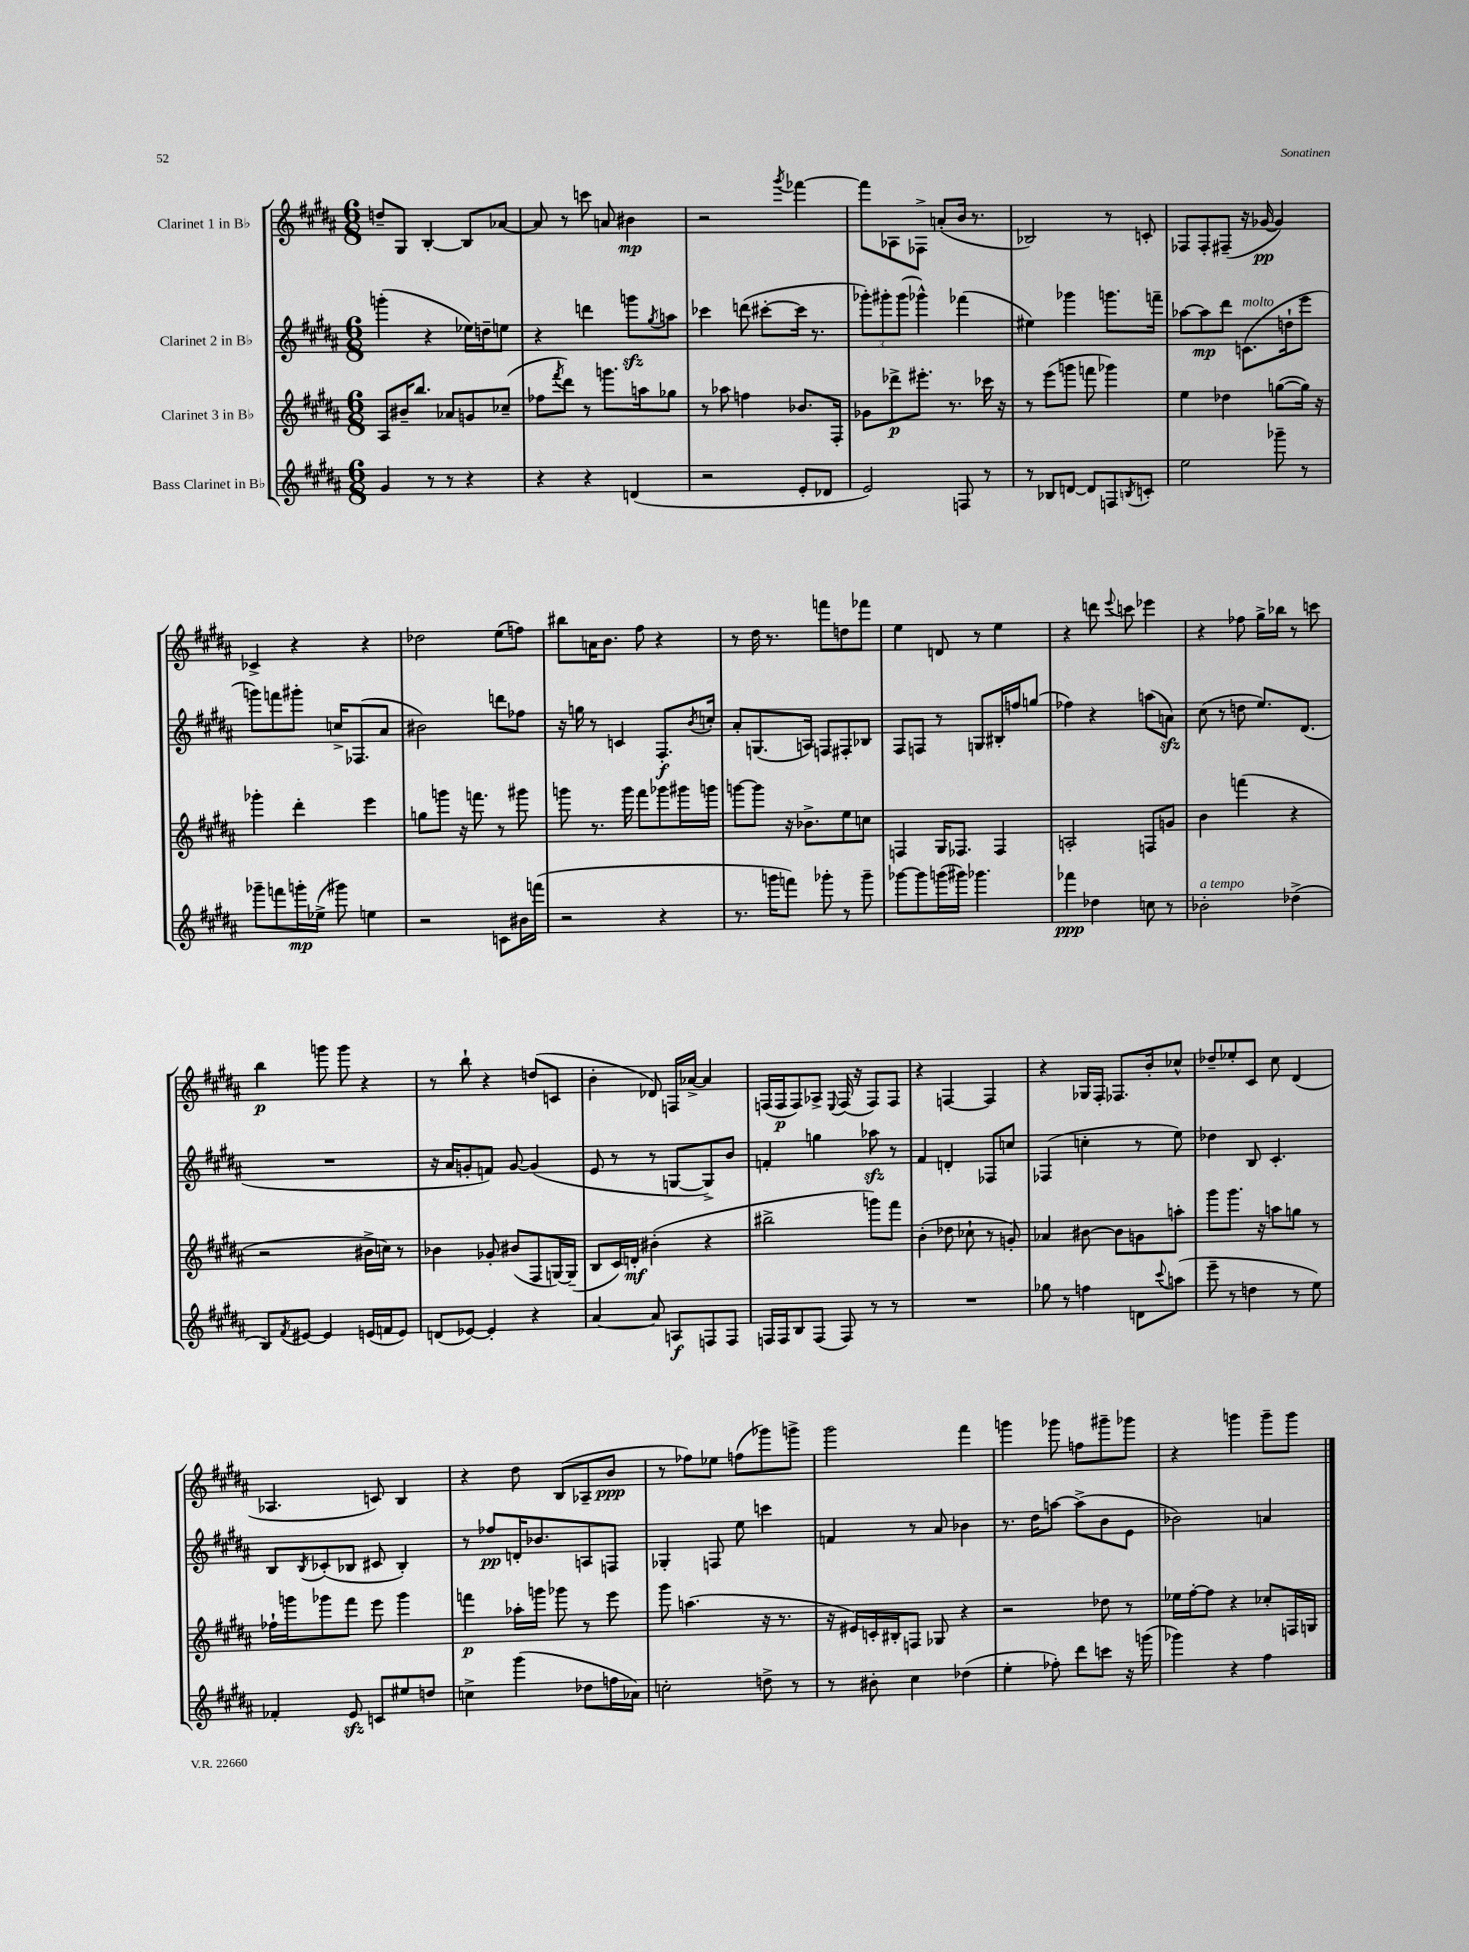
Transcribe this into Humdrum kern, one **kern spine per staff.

**kern	**kern	**kern	**kern
*staff4	*staff3	*staff2	*staff1
*clefG2	*clefG2	*clefG2	*clefG2
*k[f#c#g#d#a#]	*k[f#c#g#d#a#]	*k[f#c#g#d#a#]	*k[f#c#g#d#a#]
*M6/8	*M6/8	*M6/8	*M6/8
4g#	8A#	(4ggg'	8dd~
.	16b#~	.	8G#
.	8.bb	.	.
8r	.	4r	[4B'
8r	8a-	.	.
4r	8g	16ee-)	8B]
.	.	16dd~	.
.	(8cc-~	8ee	[8a-
=	=	=	=
4r	8ff-	4r	8a-]
.	8qfff#	.	.
.	8ddd#)	.	8r
4r	8r	4ddd	8ccc
.	8.ggg	.	8a
(4d	.	8ggg	4b#
.	16aa	.	.
.	.	8qgg#	.
.	8gg-	8aa	.
=	=	=	=
2r	8r	4ccc-	2r
.	8aa-	.	.
.	4ff	(8ddd	.
.	.	[8ccc#'	.
.	.	.	8qggg#
8e'	8.b-	16ccc#]	[4fff-
.	.	8.r	.
8d-	.	.	.
.	16F#'	.	.
=	=	=	=
2e)	8g-	12ggg-')	8fff-]
.	.	12ggg#'	.
.	8ddd-^	.	8A-
.	.	(12ggg#	.
.	8.eee#'	4ggg-^^)	8F-^
.	.	.	(8a'
.	8.r	.	.
8F	.	(4fff-	16b
.	.	.	8.r
8r	16ccc-	.	.
.	16r	.	.
=	=	=	=
8r	8r	4ee#)	2B-)
8B-	(8eee	.	.
[8d	8ggg	4ggg-	.
8d]	8fff	.	.
8F	4ggg-)	8.ggg	8r
8qB	.	.	.
8c'	.	.	8c'
.	.	16fff~	.
=	=	=	=
2ee	4ee	[8aa-	8F-
.	.	8aa-]	8F-'
.	4dd-	8ddd#	(8F#~
.	.	(8.c	16r
.	.	.	[16g-
8ggg-~	([8gg	.	4g-])
.	.	16dd`	.
8r	16gg])	8eee	.
.	16r	.	.
=	=	=	=
8ggg-~	4ggg-'	8ggg)	4c-^
8fff	.	8fff	.
16ggg'	4ddd#'	8ggg#'	4r
(16ee-^	.	.	.
8ggg#)	.	16cc^	.
.	.	(8.F-	.
4ee	4eee	.	4r
.	.	8a#	.
=	=	=	=
2r	8gg	2b#)	2dd-
.	8ggg	.	.
.	16r	.	.
.	8.fff	.	.
8c	8r	8ddd	(8ee
16b#	8ggg#	8ff-	8ff)
(16fff	.	.	.
=	=	=	=
2r	8ggg	16r	8bb#
.	.	16gg	.
.	8.r	8r	16a
.	.	.	8.b
.	.	4c	.
.	16ggg	.	.
.	8fff#	.	8ff#
4r	8ggg-	8.F#'	4r
.	16ggg#	.	.
.	.	8qb	.
.	16ggg	16cc'	.
=	=	=	=
8.r	[8ggg	8a#'	8r
.	8ggg]	(8.G	16dd#
16ggg	.	.	8.r
8fff)	16r	.	.
.	8.b-^	16A)	.
8ggg-'	.	8F	8fff
8r	8ee	8F#'	8dd
8ggg-~	8cc	8B-	8fff-
=	=	=	=
[8ggg-	4F	8F#	4ee
8ggg-]	.	8F	.
(16ggg	16G#	8r	8d
16ggg#)	8.F-	.	.
4.ggg-	.	8G	8r
.	4F-	16B#'	4ee
.	.	16ff	.
.	.	(8gg	.
=	=	=	=
4fff-	2A'	4ff-)	4r
4dd-	.	4r	8ddd
.	.	.	8qqeee
.	.	.	8ccc
8cc	8F	(8aa	4eee-
8r	8g	8a)	.
=	=	=	=
2b-'	4b	(8cc#	4r
.	.	8r	.
.	(4fff	8dd	8ff-
.	.	8.ee)	16gg#^
.	.	.	16bb-
(4dd-^	4r	.	8r
.	.	(8.d#	.
.	.	.	8ccc
=	=	=	=
8B)	2r	2.r	4bb
8qf#	.	.	.
[8e#	.	.	.
4e#]	.	.	8ggg
.	.	.	8ggg
(16e	16b#^	.	4r
16f	16cc)	.	.
8e)	8r	.	.
=	=	=	=
(8d	4b-	16r	8r
.	.	16a#	.
[8e-)	.	8g'	8bb`
4e-']	8g-'	8f)	4r
.	(8b#	[8g	.
4r	8F#	(4g]	(8dd
.	[16G)	.	8c
.	(16G~]	.	.
=	=	=	=
[4a#	8B	8e	4b'
.	16c#)	8r	.
.	16d'	.	.
8a#]	(4b#'	8r	8d-)
8A	.	[8G	16F
.	.	.	[16a-^
8F	4r	8G^])	4a-]
8F	.	8b	.
=	=	=	=
16F	2bb#^	4f'	(16F
16F	.	.	16F
8B	.	.	8F)
(8F	.	4gg	8A-^
.	.	.	8qqE
8F)	.	.	(16F
.	.	.	16r
8r	8ggg)	8aa-	8F)
8r	8fff#	8r	8F
=	=	=	=
2.r	(4b'	4f#	4r
.	8dd-	4d'	[4F
.	8cc-`	.	.
.	8r	8F-	4F]
.	8g')	8cc	.
=	=	=	=
8gg-	4a-	(4F-	4r
8r	.	.	.
4ff	[8b#	4cc'	16G-
.	.	.	16F#'
.	8b#]	.	8.F-
8d	8g	8r	.
.	.	.	16b'
8qqccc#	.	.	.
(8aa	8aa'	8ee)	8cc-^^
=	=	=	=
8eee~	8ggg#	4dd-	8dd-~
8r	8.ggg#	.	8ee-'
4dd	.	8B	8c#
.	16r	.	.
.	8aa	4.c#'	8cc#
8r	8gg	.	(4d#
8ee)	8r	.	.
=	=	=	=
4f-'	16ff-`	8B	4.A-
.	16ggg	.	.
.	.	8qB	.
.	8ggg-	(8c-'	.
8e	8fff#	8B-	.
8c	8eee	8c#	8c)
8ee#	4ggg-	4B-')	4B
8dd	.	.	.
=	=	=	=
4cc^	4fff	8r	4r
.	.	8ff-	.
(4ggg#	16aa-'	16d'	8dd#
.	16ggg	8.b-	.
.	8ggg-	.	(8B
8dd-	8r	8A	8A-~
16ff	8eee	8F	8b
16a-)	.	.	.
=	=	=	=
2cc'	8ggg#	4G-'	8r
.	(4.aa	.	8ff-)
.	.	8F	8ee-
.	.	8ee	(8ff
8dd^	16r	4ccc	8ggg-)
.	8.r	.	.
8r	.	.	8ggg^
=	=	=	=
8r	16r	4f	2ggg#
.	16e#)	.	.
8b#'	16c'	.	.
.	16B#'	.	.
4cc#	8F	8r	.
.	8G-	8a#	.
(4dd-	4r	4b-	4fff#
=	=	=	=
4ee'	2r	8.r	4ggg
.	.	16dd#	.
8ff-')	.	[8aa	8ggg-
8ddd#	.	(8aa^]	8ff
8ccc	8dd-	8b	8ggg#~
16r	8r	8e	8ggg-
(16ggg	.	.	.
=	=	=	=
4ggg-)	16ee-	2b-)	4r
.	[16ff#'	.	.
.	8ff#]	.	.
4r	4r	.	4ggg
4ff#	8cc-'	4a	8ggg~
.	16F	.	8ggg
.	16G	.	.
==	==	==	==
*-	*-	*-	*-
